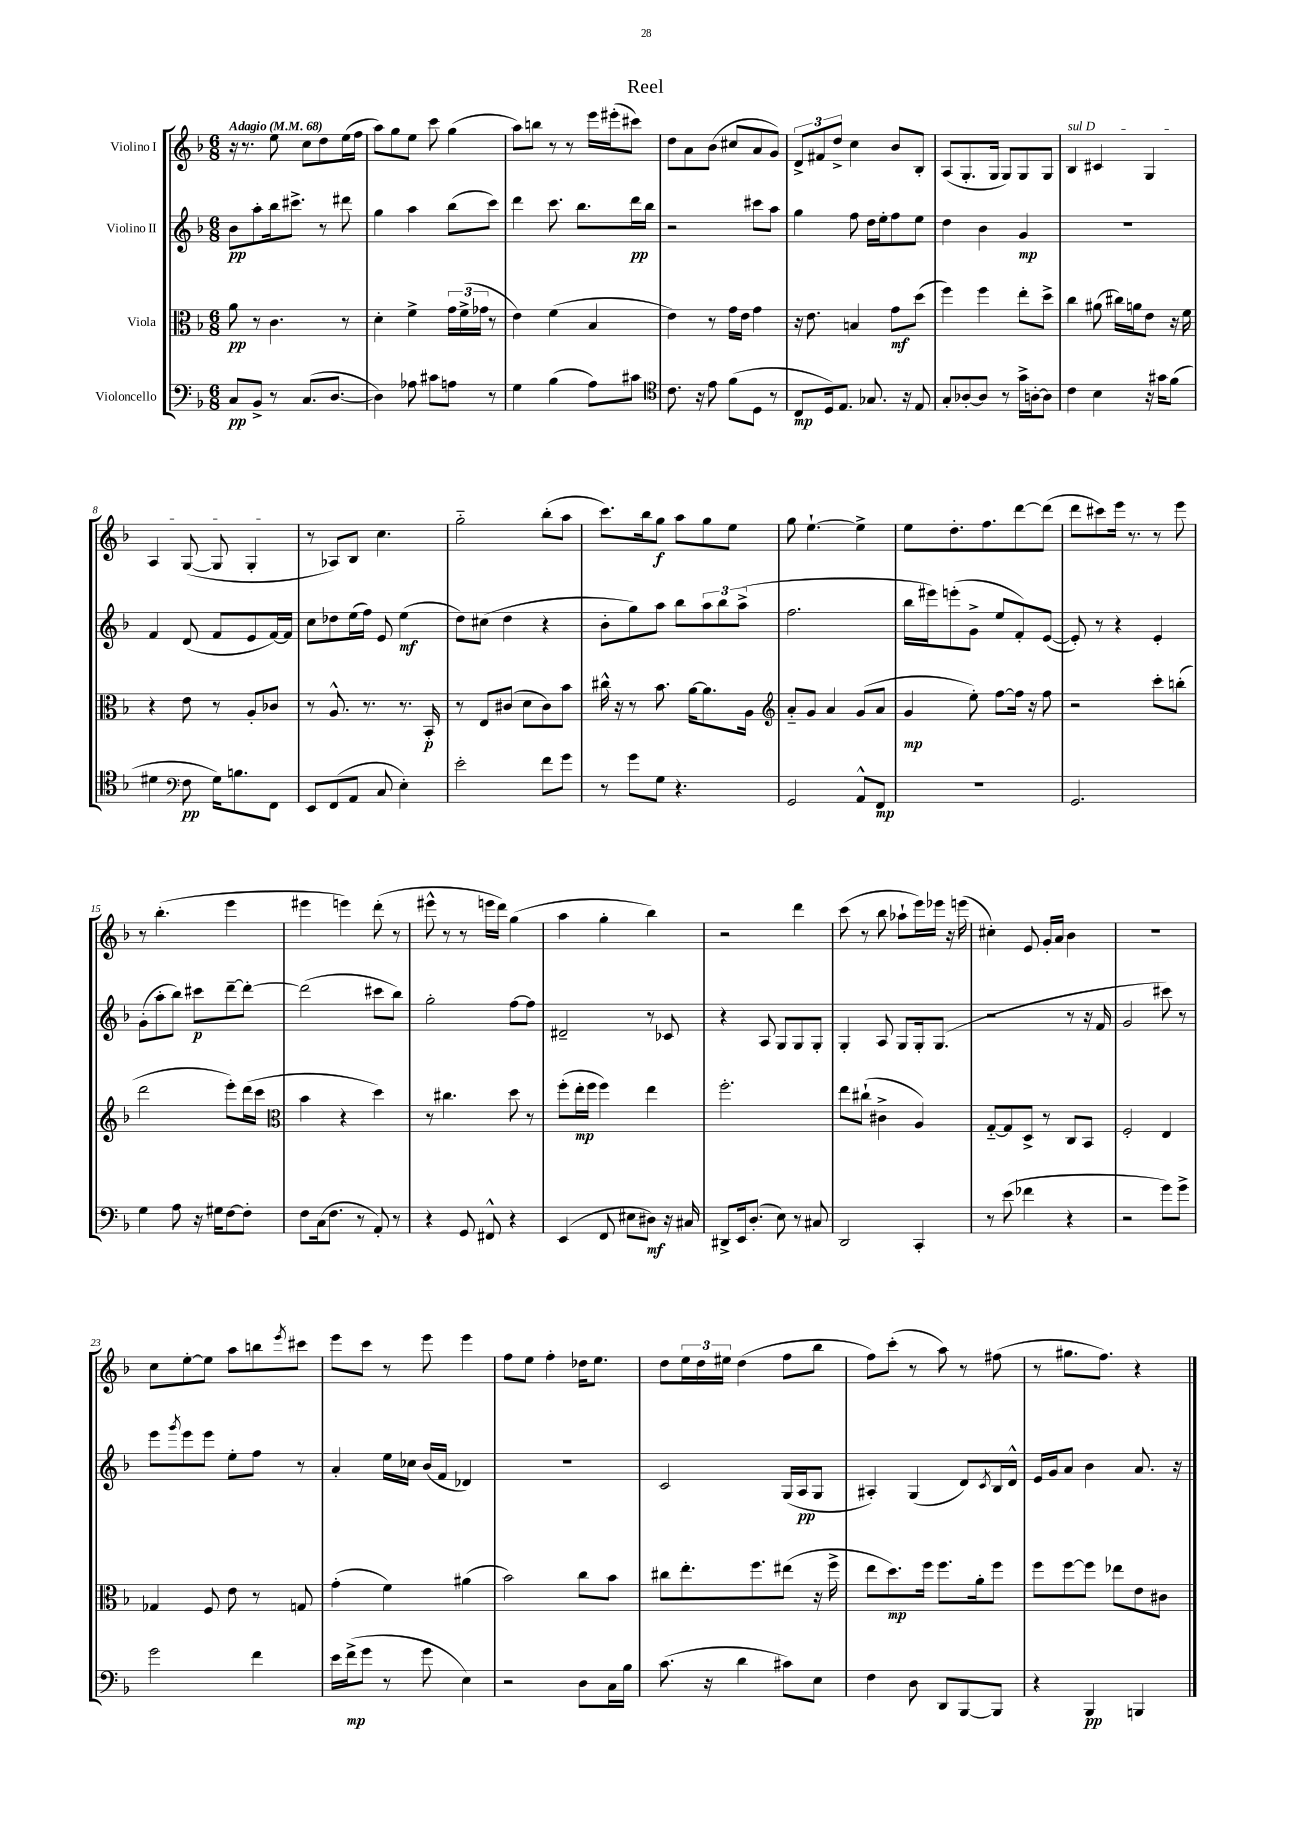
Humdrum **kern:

**kern	**dynam	**kern	**dynam	**kern	**dynam	**kern	**dynam
*part4	*part4	*part3	*part3	*part2	*part2	*part1	*part1
*staff4	*staff4	*staff3	*staff3	*staff2	*staff2	*staff1	*staff1
*I"Violoncello	*	*I"Viola	*	*I"Violino II	*	*I"Violino I	*
*clefF4	*	*clefC3	*	*clefG2	*	*clefG2	*
*k[b-]	*	*k[b-]	*	*k[b-]	*	*k[b-]	*
*M6/8	*	*M6/8	*	*M6/8	*	*M6/8	*
*MM68	*	*MM68	*	*MM68	*	*MM68	*
=1	=1	=1	=1	=1	=1	=1	=1
!	!	!	!	!	!	!LO:TX:a:B:t=Adagio	!
8C/L	pp	8a\	pp	8b-\L	pp	16r	.
.	.	.	.	.	.	8.r	.
8BB-^/J	.	8r	.	8aa'\	.	.	.
8r	.	4.c\	.	16bb-\k	.	8ee\	.
.	.	.	.	8.ccc#X^\J	.	.	.
(8.C/L	.	.	.	.	.	8cc\L	.
.	.	.	.	8r	.	8dd\	.
[8.D/J	.	.	.	.	.	.	.
.	.	8r	.	8ddd#X\	.	(16ee\L	.
.	.	.	.	.	.	16ff\JJ	.
=2	=2	=2	=2	=2	=2	=2	=2
4D\])	.	4d'\	.	4gg\	.	8aa\L)	.
.	.	.	.	.	.	8gg\	.
8A-X\	.	4f^\	.	4aa\	.	8ee\J	.
8c#X\L	.	.	.	.	.	8ccc\	.
8An\J	.	24g\LL	.	(8bb-\L	.	(4gg\	.
.	.	(24f^\	.	.	.	.	.
.	.	24g-X\JJ	.	.	.	.	.
8r	.	8r	.	8ccc\J)	.	.	.
=3	=3	=3	=3	=3	=3	=3	=3
4G\	.	4e\)	.	4ddd\	.	8aa\L)	.
.	.	.	.	.	.	8bbn\J	.
(4B-\	.	(4f\	.	8.ccc\	.	8r	.
.	.	.	.	.	.	8r	.
.	.	.	.	8.bb-\L	.	.	.
8A\L)	.	4B-/	.	.	.	16eee\LL	.
.	.	.	.	.	.	(16eee#X'\J	.
8c#X\J	.	.	.	16ddd\L	pp	8ccc#X\J)	.
.	.	.	.	16bb-\JJ	.	.	.
=4	=4	=4	=4	=4	=4	=4	=4
*clefC4	*	*	*	*	*	*	*
8.c\	.	4e\)	.	2r	.	8dd\L	.
.	.	.	.	.	.	8a\	.
16r	.	.	.	.	.	.	.
8e\	.	8r	.	.	.	(8b-\J	.
(8f\L	.	16g\LL	.	.	.	8cc#X/L	.
.	.	16e\JJ	.	.	.	.	.
8D\J	.	4g\	.	8ccc#X\L	.	8a/	.
8r	.	.	.	8aa\J	.	8g/J)	.
=5	=5	=5	=5	=5	=5	=5	=5
8C/L	mp	16r	.	4gg\	.	12d^/L	.
.	.	8.e\	.	.	.	.	.
.	.	.	.	.	.	12f#X/	.
16D/k)	.	.	.	.	.	.	.
.	.	.	.	.	.	12dd^/J	.
8.E/J	.	.	.	.	.	.	.
.	.	4Bn/	.	8ff\	.	4cc\	.
8.G-X/	.	.	.	16dd\LL	.	.	.
.	.	.	.	16ee'\J	.	.	.
.	.	8g\L	mf	8ff\	.	8b-/L	.
16r	.	.	.	.	.	.	.
8E/	.	(8dd\J	.	8ee\J	.	8B-'/J	.
=6	=6	=6	=6	=6	=6	=6	=6
8G'/L	.	4ff\)	.	4dd\	.	(8A/L	.
[8A-X'/	.	.	.	.	.	8.G'/	.
8A-/J]	.	4ff\	.	4b-\	.	.	.
.	.	.	.	.	.	16G/Jk	.
8r	.	.	.	.	.	8G/L)	.
16g^\LL	.	8ee'\L	.	4g/	mp	8G/	.
[16An'\J	.	.	.	.	.	.	.
8A\J]	.	8dd^\J	.	.	.	8G/J	.
=7	=7	=7	=7	=7	=7	=7	=7
!	!	!	!	!	!	!LO:TX:a:i:t=sul D	!
4c\	.	4cc\	.	2.r	.	4B-/	.
4B-\	.	(8a#X\	.	.	.	4c#X/	.
.	.	16cc#X\LL)	.	.	.	.	.
.	.	16an\J	.	.	.	.	.
16r	.	8e\J	.	.	.	4G/	.
16g#X\KL	.	.	.	.	.	.	.
(8f\J	.	16r	.	.	.	.	.
.	.	16f\	.	.	.	.	.
!!LO:LB:g=z
=8	=8	=8	=8	=8	=8	=8	=8
4d#X\	.	4r	.	4f/	.	4A/	.
*clefF4	*	*	*	*	*	*	*
8F\	pp	8e\	.	(8d/	.	([8G/	.
16G\KL)	.	8r	.	8f/L	.	8G/]	.
8.Bn\	.	.	.	.	.	.	.
.	.	8A'/L	.	8e/	.	4G'/	.
8FF\J	.	8c-X/J	.	[16f/L)	.	.	.
.	.	.	.	16f/JJ]	.	.	.
=9	=9	=9	=9	=9	=9	=9	=9
8EE/L	.	8r	.	8cc\L	.	8r	.
(8FF/	.	8.A^^/	.	8dd-X\	.	8A-X/L)	.
8AA/J	.	.	.	(16ee\L	.	8B-/J	.
.	.	8.r	.	16ff\JJ)	.	.	.
8C/	.	.	.	8e/	.	4.cc\	.
4E'\)	.	8.r	.	(4ee\	mf	.	.
.	.	16BB-'/	p	.	.	.	.
=10	=10	=10	=10	=10	=10	=10	=10
2e'\	.	8r	.	8dd\L)	.	2gg\	.
.	.	8E/L	.	(8cc#X\J	.	.	.
.	.	(8c#X/J	.	4dd\	.	.	.
.	.	8d\L	.	.	.	.	.
8f\L	.	8c#\)	.	4r	.	(8bb-'\L	.
8g\J	.	8b-\J	.	.	.	8aa\J	.
=11	=11	=11	=11	=11	=11	=11	=11
8r	.	16cc#X^^\	.	8b-'\L	.	8.ccc\L)	.
.	.	16r	.	.	.	.	.
8g\L	.	8r	.	8gg\)	.	.	.
.	.	.	.	.	.	16bb-\k	.
8G\J	.	8.b-\	.	8aa\J	.	8gg\J	f
4.r	.	.	.	8bb-\L	.	8aa\L	.
.	.	[16a\KL	.	.	.	.	.
.	.	8.a\]	.	12aa\	.	8gg\	.
.	.	.	.	12bb-\	.	.	.
.	.	.	.	.	.	8ee\J	.
.	.	.	.	(12aa^\J	.	.	.
.	.	16A\Jk	.	.	.	.	.
=12	=12	=12	=12	=12	=12	=12	=12
*	*	*clefG2	*	*	*	*	*
2GG/	.	8a/L	.	2.ff\	.	8gg\	.
.	.	8g/J	.	.	.	[4.ee`\	.
.	.	4a/	.	.	.	.	.
8AA^^/L	.	(8g/L	.	.	.	4ee^\]	.
8FF/J	mp	8a/J	.	.	.	.	.
=13	=13	=13	=13	=13	=13	=13	=13
2.r	.	4g/	mp	16bb-\LL	.	8ee\L	.
.	.	.	.	16eee#X\J)	.	.	.
.	.	.	.	(8eeen'\	.	8.dd'\	.
.	.	8ee'\)	.	8g^\J	.	.	.
.	.	.	.	.	.	8.ff\	.
.	.	[8ff\L	.	8ee/L	.	.	.
.	.	16ff\Jk]	.	8f'/)	.	[8ddd\	.
.	.	16r	.	.	.	.	.
.	.	8ff\	.	([8e/J	.	(8ddd\J]	.
=14	=14	=14	=14	=14	=14	=14	=14
2.GG/	.	2r	.	8e'/])	.	8ddd\L	.
.	.	.	.	8r	.	8ccc#X\)	.
.	.	.	.	4r	.	16eee\Jk	.
.	.	.	.	.	.	8.r	.
.	.	8ccc'\L	.	4e'/	.	8r	.
.	.	(8bbn'\J	.	.	.	8eee\	.
!!LO:LB:g=z
=15	=15	=15	=15	=15	=15	=15	=15
4G\	.	2ddd\	.	(8g'\L	.	8r	.
.	.	.	.	8aa'\	.	(4.bb-'\	.
8A\	.	.	.	8bb-\J)	.	.	.
16r	.	.	.	8ccc#X\L	p	.	.
16G#X\KL	.	.	.	.	.	.	.
[8F\	.	8eee'\L)	.	[8ddd~\	.	4eee\	.
8F'\J]	.	(16ddd\L	.	8ddd'\J_	.	.	.
.	.	16ccc\JJ	.	.	.	.	.
=16	=16	=16	=16	=16	=16	=16	=16
*	*	*clefC3	*	*	*	*	*
8F\L	.	4b-\	.	(2ddd\]	.	4eee#X\	.
(16C\k	.	.	.	.	.	.	.
8.F\J	.	.	.	.	.	.	.
.	.	4r	.	.	.	4eeen\)	.
8r	.	.	.	.	.	.	.
8AA'/)	.	4dd\)	.	8ccc#X\L	.	(8ddd'\	.
8r	.	.	.	8bb-\J)	.	8r	.
=17	=17	=17	=17	=17	=17	=17	=17
4r	.	8r	.	2gg'\	.	8eee#X^^\	.
.	.	4.cc#X\	.	.	.	8r	.
8GG/	.	.	.	.	.	8r	.
8FF#X^^/	.	.	.	.	.	16eeen\LL	.
.	.	.	.	.	.	16ddd\JJ)	.
4r	.	8dd\	.	[8ff\L	.	(4gg\	.
.	.	8r	.	8ff\J]	.	.	.
=18	=18	=18	=18	=18	=18	=18	=18
(4EE/	.	(8ff'\L	.	2d#X~/	.	4aa\	.
.	.	16ee'\L	mp	.	.	.	.
.	.	16ff\JJ	.	.	.	.	.
8FF/	.	4ff\)	.	.	.	4gg'\	.
8E#X\L	.	.	.	.	.	.	.
8D#X\J)	mf	4ee\	.	8r	.	4bb-\)	.
16r	.	.	.	8c-X/	.	.	.
16C#X/	.	.	.	.	.	.	.
=19	=19	=19	=19	=19	=19	=19	=19
8DD#X^/L	.	2.ff'\	.	4r	.	2r	.
16EE/k	.	.	.	.	.	.	.
(8.D'/J	.	.	.	.	.	.	.
.	.	.	.	8A/	.	.	.
8E\)	.	.	.	8G/L	.	.	.
8r	.	.	.	8G/	.	4ddd\	.
8C#X/	.	.	.	8G'/J	.	.	.
=20	=20	=20	=20	=20	=20	=20	=20
2DD/	.	8ee\L	.	4G'/	.	(8ccc\	.
.	.	(8cc#X`\J	.	.	.	8r	.
.	.	4c#X^\	.	8A/	.	8bb-\	.
.	.	.	.	8G/L	.	8aa-X`\L	.
4CC'/	.	4A/)	.	16G'/k	.	16eee\L)	.
.	.	.	.	(8.G/J	.	16eee-X\JJ	.
.	.	.	.	.	.	16r	.
.	.	.	.	.	.	(16eeen\	.
=21	=21	=21	=21	=21	=21	=21	=21
8r	.	[8G/L	.	2r	.	4cc#X'\)	.
(8e\	.	8G/]	.	.	.	.	.
4f-X\	.	8D^/J	.	.	.	8e/	.
.	.	8r	.	.	.	16g'/LL	.
.	.	.	.	.	.	16a/JJ	.
4r	.	8C/L	.	8r	.	4b-\	.
.	.	8BB-/J	.	16r	.	.	.
.	.	.	.	16f/	.	.	.
=22	=22	=22	=22	=22	=22	=22	=22
2r	.	2F'/	.	2g/	.	2.r	.
8g\L)	.	4E/	.	8ccc#X\)	.	.	.
8g^\J	.	.	.	8r	.	.	.
!!LO:LB:g=z
=23	=23	=23	=23	=23	=23	=23	=23
2g\	.	4G-X/	.	8eee\L	.	8cc\L	.
.	.	.	.	8qggg/	.	.	.
.	.	.	.	8eee\	.	[8ee'\	.
.	.	8F/	.	8eee\J	.	8ee\J]	.
.	.	8e\	.	8ee'\L	.	8aa\L	.
4f\	.	8r	.	8ff\J	.	8bbn\	.
.	.	.	.	.	.	8qeee/	.
.	.	8Gn/	.	8r	.	8ccc#X\J	.
=24	=24	=24	=24	=24	=24	=24	=24
16e\LL	.	(4g'\	.	4a'/	.	8eee\L	.
(16f^\J	mp	.	.	.	.	.	.
8g\J	.	.	.	.	.	8ccc\J	.
8r	.	4f\)	.	16ee\LL	.	8r	.
.	.	.	.	16cc-X\JJ	.	.	.
8g\	.	.	.	(16b-/LL	.	8eee\	.
.	.	.	.	16f/JJ	.	.	.
4E\)	.	(4a#X\	.	4d-X/)	.	4eee\	.
=25	=25	=25	=25	=25	=25	=25	=25
2r	.	2b-\)	.	2.r	.	8ff\L	.
.	.	.	.	.	.	8ee\J	.
.	.	.	.	.	.	4ff'\	.
8D\L	.	8cc\L	.	.	.	16dd-X\KL	.
.	.	.	.	.	.	8.ee\J	.
16C\L	.	8b-\J	.	.	.	.	.
16B-\JJ	.	.	.	.	.	.	.
=26	=26	=26	=26	=26	=26	=26	=26
(8.c\	.	8cc#X\L	.	2c/	.	8dd\L	.
.	.	8.ee'\	.	.	.	24ee\L	.
.	.	.	.	.	.	24dd\	.
16r	.	.	.	.	.	.	.
.	.	.	.	.	.	24ee#X\JJ	.
4d\	.	.	.	.	.	(4dd\	.
.	.	8.ff\	.	.	.	.	.
8c#X\L)	.	(8ee#X\J	.	(16G/LL	.	8ff\L	.
.	.	.	.	16A/J	pp	.	.
8E\J	.	16r	.	8G/J	.	8bb-\J	.
.	.	16ff^\	.	.	.	.	.
=27	=27	=27	=27	=27	=27	=27	=27
4F\	.	8ee\L	.	4A#X'/)	.	8ff\L)	.
.	.	8.dd\)	mp	.	.	(8ccc'\J	.
8D\	.	.	.	(4G/	.	8r	.
.	.	16ff\Jk	.	.	.	.	.
8DD/L	.	8.ff\L	.	.	.	8aa\)	.
[8BBB-/	.	.	.	8d/L)	.	8r	.
.	.	16a'\k	.	.	.	.	.
.	.	.	.	8qc/	.	.	.
8BBB-/J]	.	8ff\J	.	16B-/L	.	(8ff#X\	.
.	.	.	.	16d^^/JJ	.	.	.
=28	=28	=28	=28	=28	=28	=28	=28
4r	.	8ff\L	.	16e/LL	.	8r	.
.	.	.	.	16g/J	.	.	.
.	.	[8ff\	.	8a/J	.	8.gg#X\L	.
4BBB-/	pp	8ff\J]	.	4b-\	.	.	.
.	.	.	.	.	.	8.ff\J)	.
.	.	8ee-X\L	.	.	.	.	.
4BBBn/	.	8e\	.	8.a/	.	4r	.
.	.	8c#X\J	.	.	.	.	.
.	.	.	.	16r	.	.	.
==	==	==	==	==	==	==	==
*-	*-	*-	*-	*-	*-	*-	*-
